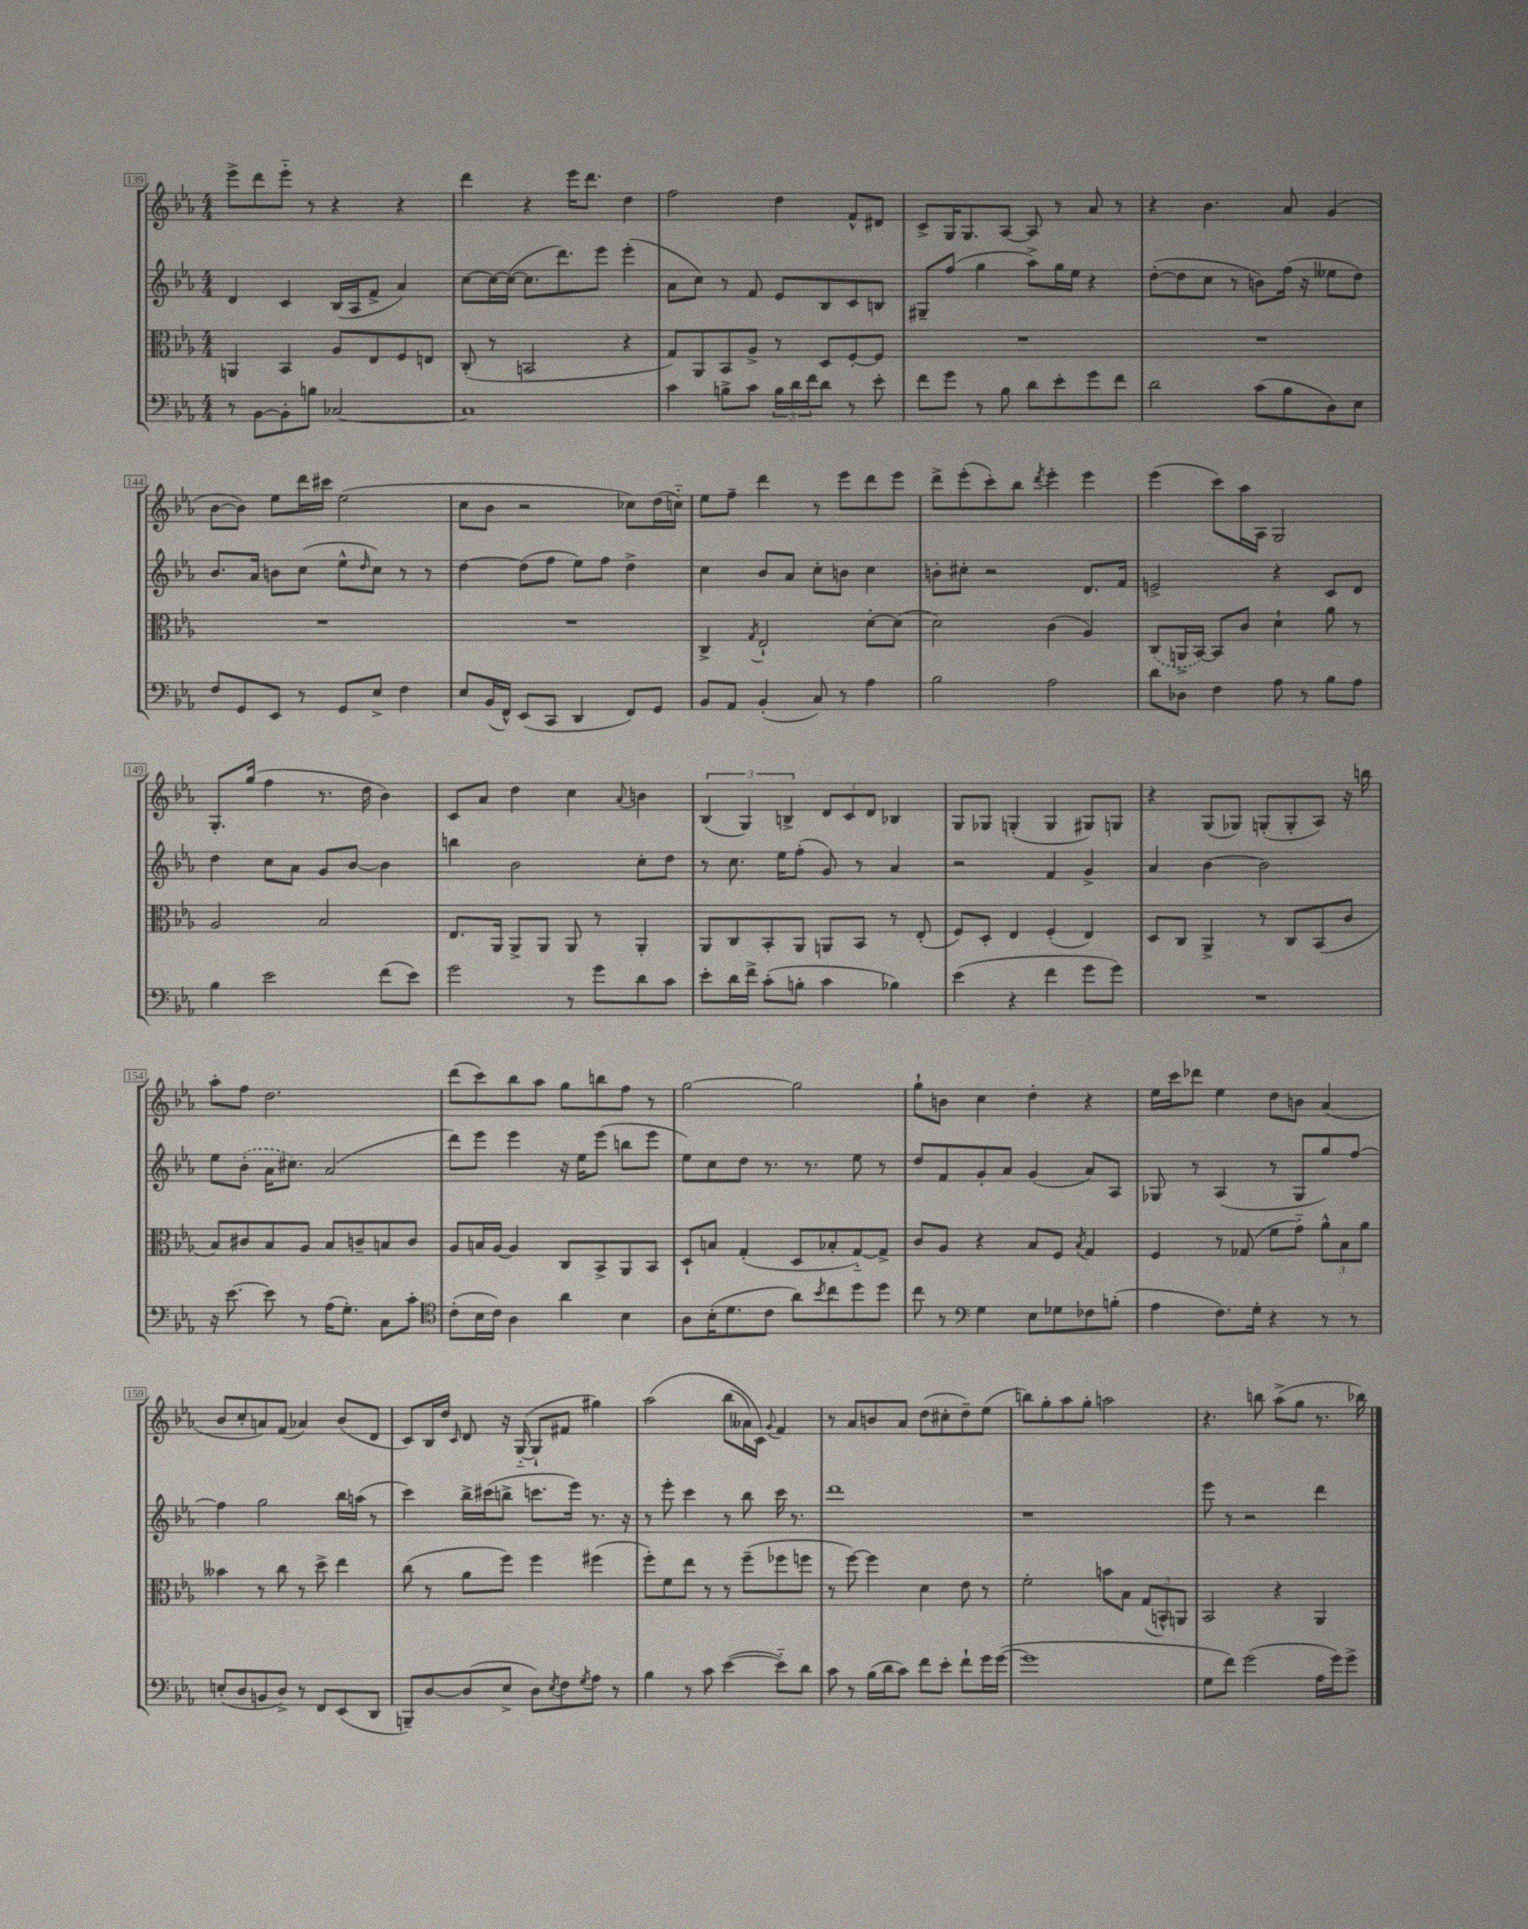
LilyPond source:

<<
\new StaffGroup <<
\new Staff = "s0" {
    \clef treble \key ees \major \numericTimeSignature \time 4/4
    ees'''8-> d'''8 ees'''8-_ r8 r4 r4 |
    d'''4 r4 ees'''16 d'''8. d''4 |
    f''2 d''4 f'8-^ dis'8 |
    c'8-> g16 g8. aes8~ aes8 r8 aes'8 r8 |
    r4 bes'4. aes'8 g'4( |
    bes'8~ bes'8) ees''8 d'''16 cis'''16 ees''2( |
    c''8 bes'8 r2 ces''8) d''16( c''16-_) |
    ees''8 f''8-- d'''4 r8 ees'''8 d'''8 ees'''8 |
    d'''8-> ees'''8-.( c'''8-.) bes''8 \acciaccatura { d'''8 } ees'''4-. ees'''4 |
    ees'''4( c'''8) aes''16 aes16 g2 |
    g8.-. g''16( f''4 r8. d''16 bes'4) |
    c'8 aes'8 d''4 c''4 \appoggiatura { aes'8 } b'4 |
    \tuplet 3/2 { bes4( g4) b4-> } \tuplet 3/2 { d'8 c'8 d'8 } bes4 |
    g8 ges8 g4-.( g4 gis8) g8 |
    r4 g8( ges8) g8-.( g8-. aes8) r16 b''16 |
    aes''8-. f''8 d''2. |
    d'''8( c'''8) bes''8 aes''8 g''8 b''8 f''8 r8 |
    g''2~ g''2 |
    g''8-! b'8 c''4 d''4-. r4 |
    ees''16 c'''16 des'''8 ees''4 d''8 b'8 aes'4( |
    bes'8 c''8-. a'8) f'8( aes'4) bes'8( d'8 |
    c'8) bes16 d''16 \grace { c'16 } d'8 r16 g16~-_( g8-! fis'8 gis''4) |
    aes''2\( bes''8( aeses'16) c'16\) \appoggiatura { g'8 } f'4 |
    r8 aes'8 b'8 aes'8 d''8( cis''8-. d''8--) ees''8( |
    b''8) g''8-. aes''8 g''8-. a''2 |
    r4. b''8 aes''8->( g''8 r8. bes''16) \bar "|." |
}
\new Staff = "s1" {
    \clef treble \key ees \major \numericTimeSignature \time 4/4
    d'4 c'4 bes16( aes16 f'8-> aes'4) |
    c''8~ c''16~ c''16~( c''8. d'''8.) ees'''8 ees'''4-.( |
    aes'8 c''8) r8 f'8 ees'8 bes8 c'8 b8 |
    gis8-- f''8( g''4 aes''8->) g''16 ees''16 r4 |
    d''8~-.( d''8 c''8 r8 b'8) f''16( r16 eeses''8 d''8) |
    bes'8. aes'16 b'8 c''8( ees''8-^ \grace { d''16 } c''8) r8 r8 |
    d''4~ d''8( f''8 ees''8) f''8 d''4-> |
    c''4 bes'8 aes'8 c''8-. b'8 c''4 |
    b'8-. cis''8-. r2 d'8. f'16 |
    e'2-> r4 c'8 d'8 |
    d''4 c''8 aes'8 g'8 bes'8~ bes'4 |
    b''4 bes'2 c''8-. d''8 |
    r8 c''8. ees''16 f''8-.( g'8) r8 aes'4 |
    r2 f'4 g'4-> |
    aes'4 bes'4~ bes'2 |
    ees''8 \once \slurDashed bes'8-.( aes'16 cis''8.) aes'2( |
    d'''8) ees'''8 ees'''4 r16 ees''16 ees'''8( b''8 ees'''8 |
    ees''8) c''8 d''8 r8. r8. ees''8 r8 |
    d''8 f'8 g'8-. aes'8 g'4( aes'8) aes8 |
    ges8 r8 aes4( r8 ges8 g''8) f''8~ |
    f''4 g''2 bes''16 a''16( r8 |
    c'''4) bes''16-> cis'''16( b''8-> c'''8. ees'''16) r8. r16 |
    r8 ees'''8-. c'''4 r8 bes''8 c'''16 r8. |
    d'''1 |
    r1 |
    ees'''8 r8 r2 d'''4 \bar "|." |
}
\new Staff = "s2" {
    \clef alto \key ees \major \numericTimeSignature \time 4/4
    a,4 bes,4 aes8 ees8 f8 e8 |
    c8-.( r8 b,2 r4 |
    g8) aes,8 bes,8 aes8-> r8 d8 f8~-. f8 |
    R1 |
    R1 |
    R1 |
    R1 |
    c4-> \acciaccatura { g8 } ees2-! d'8~-. d'8( |
    d'2) c'4( aes4) |
    \once \slurDashed c8( a,16-> bes,16~) bes,8 c'8 d'4-! aes'8 r8 |
    aes2 bes2 |
    ees8. aes,16 aes,8-> aes,8 aes,8 r8 aes,4-. |
    aes,8 c8 bes,8-. aes,8 a,8 bes,8 r8 ees8-.( |
    f8) d8-. ees4 f4-.( ees4) |
    d8 c8 aes,4-> r8 c8 bes,8( c'8 |
    bes8) cis'8 bes8 aes8 bes8 c'8-- b8 c'8 |
    aes8 b16 aes16~ aes4 c8 bes,8-> aes,8 bes,8 |
    d8-! b8 g4-.( d8 bes8-. g8~-_) g8-> |
    c'8 aes8 r4 bes8 f8 \acciaccatura { bes8 } g4 |
    f4 r8 ges8( f'8 g'8-_) \tuplet 3/2 { aes'8-^ bes8 aes'8 } |
    beses'4 r8 c''8 r8 d''8-> ees''4 |
    c''8( r8 aes'8 f''8) f''4 fis''4( |
    f''8-.) f'8 ees''8 r8 r8 f''8--( fes''8 f''8 |
    r8 f''8~) f''4 d'4 ees'8 r8 |
    f'2-. b'8 bes8 \tuplet 3/2 { g8( b,8-^) a,8 } |
    bes,2 r4 aes,4 \bar "|." |
}
\new Staff = "s3" {
    \clef bass \key ees \major \numericTimeSignature \time 4/4
    r8 bes,8~ bes,8-. b8 ces2~ |
    ces1 |
    c'4 b8-> c'8 \tuplet 3/2 { b16 d'16 f'16 } d'8 r8 ees'8-. |
    f'8 g'8 r8 bes8 d'8 ees'8-. g'8 f'8 |
    d'2 c'8( bes8 d8) ees8 |
    f8 g,8 ees,8 r8 g,8 ees8-> f4 |
    ees8 bes,16( f,16-^) ees,8( c,8 d,4 f,8) g,8 |
    bes,8 aes,8 bes,4-.( c8) r8 aes4 |
    bes2 aes2 |
    d'8 des8 f4 aes8 r8 bes8 aes8 |
    bes4 ees'2 f'8( ees'8) |
    g'2 r8 g'8 d'8 c'8 |
    ees'8-. d'16 f'16-> c'8-.( b8-. c'4 bes4) |
    ees'4( r4 f'4 g'8 g'8) |
    R1 |
    r16 ees'8.~ ees'8 r8 aes16( g8.-.) c8 c'8-. |
    \clef tenor c'8-.( bes16 c'16) aes4 aes'4 bes4 |
    aes8 bes16-.( d'8. c'8 aes'8) \acciaccatura { bes'8 } c''8 d''8 d''8 |
    c''8 r8 \clef bass g4 ees8 ges8 fes8 b8-.( |
    aes4 f8.) g16-. r4 r8 r8 |
    e8-.( d8 b,8 d8->) r8 f,8 ees,8( d,8 |
    b,,8--) d8~ d8( ees8-> d8) \acciaccatura { ees8 } f8 \acciaccatura { g8 } aes8 r8 |
    bes4 r8 c'8 ees'4~( ees'8-_) d'8 |
    c'8 r8 bes16( d'16 c'8) f'8 ees'8-. f'8-! g'16 g'16~( |
    g'1 |
    g8 f'8) g'2( aes16 g'16) g'8-> \bar "|." |
}
>>
>>
\layout { \context { \Score currentBarNumber = #139 \override BarNumber.stencil = #(make-stencil-boxer 0.1 0.3 ly:text-interface::print) } }
